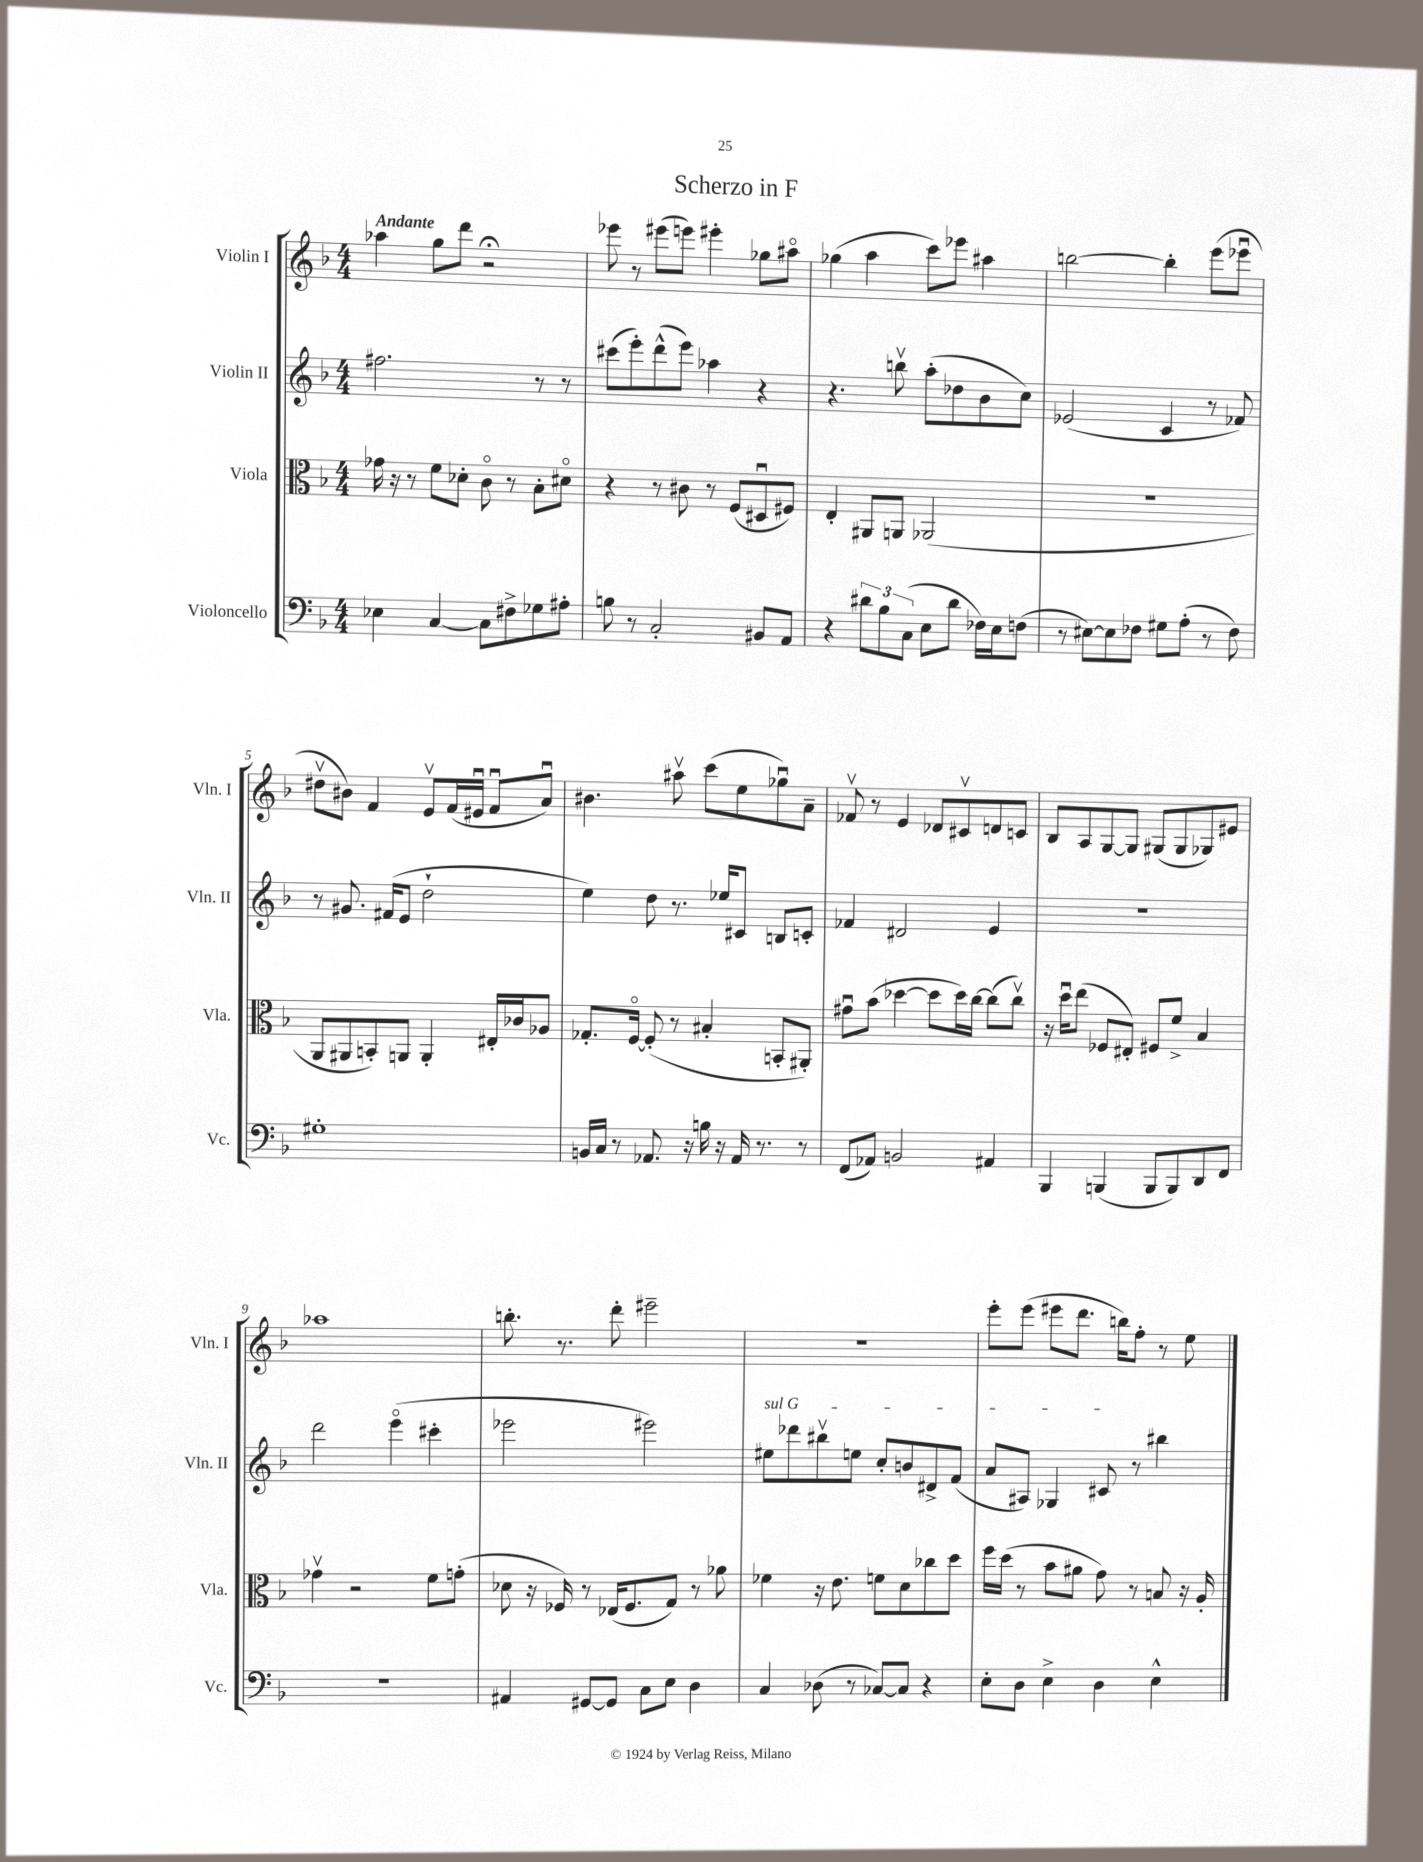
\header { title = "Scherzo in F" }
<<
\new StaffGroup <<
\new Staff = "s0" \with { instrumentName = "Violin I" shortInstrumentName = "Vln. I" } {
    \clef treble \key f \major \numericTimeSignature \time 4/4 \tempo "Andante"
    aes''4 g''8 d'''8 r2\fermata |
    ees'''8 r8 eis'''8( e'''8) eis'''4-. ges''8 ais''8\flageolet |
    ges''4( a''4 c'''8) ees'''8 ais''4 |
    b''2~ b''4-. e'''8( ees'''8\downbow |
    dis''8\upbow bis'8) f'4 e'8\upbow f'16( eis'16\downbow f'8\downbow a'8\downbow) |
    bis'4. ais''8\upbow c'''8( e''8 ges''8\downbow) a'8-- |
    fes'8\upbow r8 e'4 des'8 cis'8\upbow d'8 c'8 |
    bes8 a8 g8~ g8 gis8( gis8 ges8) eis'8 |
    aes''1 |
    b''8.-. r8. d'''8-. eis'''2-- |
    R1 |
    e'''8-. e'''8( eis'''8 d'''8. b''16) f''8-. r8 e''8 \bar "|." |
}
\new Staff = "s1" \with { instrumentName = "Violin II" shortInstrumentName = "Vln. II" } {
    \clef treble \key f \major \numericTimeSignature \time 4/4
    fis''2. r8 r8 |
    cis'''8( e'''8-.) d'''8-^( e'''8) aes''4 r4 |
    r4. b''8\upbow a''8-.( des''8 bes'8 c''8) |
    ees'2( c'4 r8 fes'8) |
    r8 gis'8. fis'16( e'8 d''2-! |
    e''4) d''8 r8. ees''16 cis'8 b8 c'8-. |
    fes'4 dis'2 e'4 |
    R1 |
    d'''2 e'''4\flageolet( cis'''4-. |
    ees'''2 eis'''2) |
    \once \override TextSpanner.bound-details.left.text = \markup { \italic "sul G" } eis''8\startTextSpan des'''8 bis''8\upbow e''8 c''8-. b'8 dis'8-> f'8( |
    a'8 ais8) ges4 cis'8\stopTextSpan r8 bis''4 \bar "|." |
}
\new Staff = "s2" \with { instrumentName = "Viola" shortInstrumentName = "Vla." } {
    \clef alto \key f \major \numericTimeSignature \time 4/4
    ges'16 r16 r8 f'8 des'8-. c'8\flageolet r8 bes8-. dis'8\flageolet |
    r4 r8 cis'8 r8 f8( dis8\downbow fis8) |
    e4-. ais,8 a,8 aes,2( |
    r1 |
    a,8 ais,8 b,8-.) a,8 a,4-. eis16-. ces'16 aes8 |
    ges8.-. f16~\flageolet f8-.( r8 bis4-. b,8-. ais,8-.) |
    gis'8\downbow bes'8( des''4~ des''8 des''16) c''16~ c''8( c''8\upbow) |
    r16 d''16\downbow e''8( fes8 eis8-.) fis8 f'8-> bes4 |
    ges'4\upbow r2 f'8 g'8-.( |
    des'8 r16 fes16) r8 ees16( fes8. g8) r8 aes'8 |
    fes'4 r16 e'8. f'8 d'8 ces''8 d''8 |
    f''16 d''16( r8 bes'8 ais'8 g'8) r8 b8 r16 a16-. \bar "|." |
}
\new Staff = "s3" \with { instrumentName = "Violoncello" shortInstrumentName = "Vc." } {
    \clef bass \key f \major \numericTimeSignature \time 4/4
    ees4 c4~ c8 fis8-> ges8 ais8-. |
    b8 r8 c2-. bis,8 a,8 |
    r4 \tuplet 3/2 { dis'8 bes8 c8( } e8 dis'8 fes16) e16 f8( |
    r8 eis8~) eis8 fes8 gis8 a8-.( r8 fes8) |
    gis1-. |
    b,16 c16 r8 aes,8. r16 b16 r16 aes,16 r8. r8 |
    f,8( aes,8) b,2 ais,4 |
    bes,,4 b,,4( b,,8 b,,8) d,8 f,8 |
    R1 |
    ais,4 gis,8~ gis,8 c8 e8 d4 |
    c4 des8( r8 ces8~) ces8 r4 |
    e8-. d8 e4-> d4 e4-^ \bar "|." |
}
>>
>>
